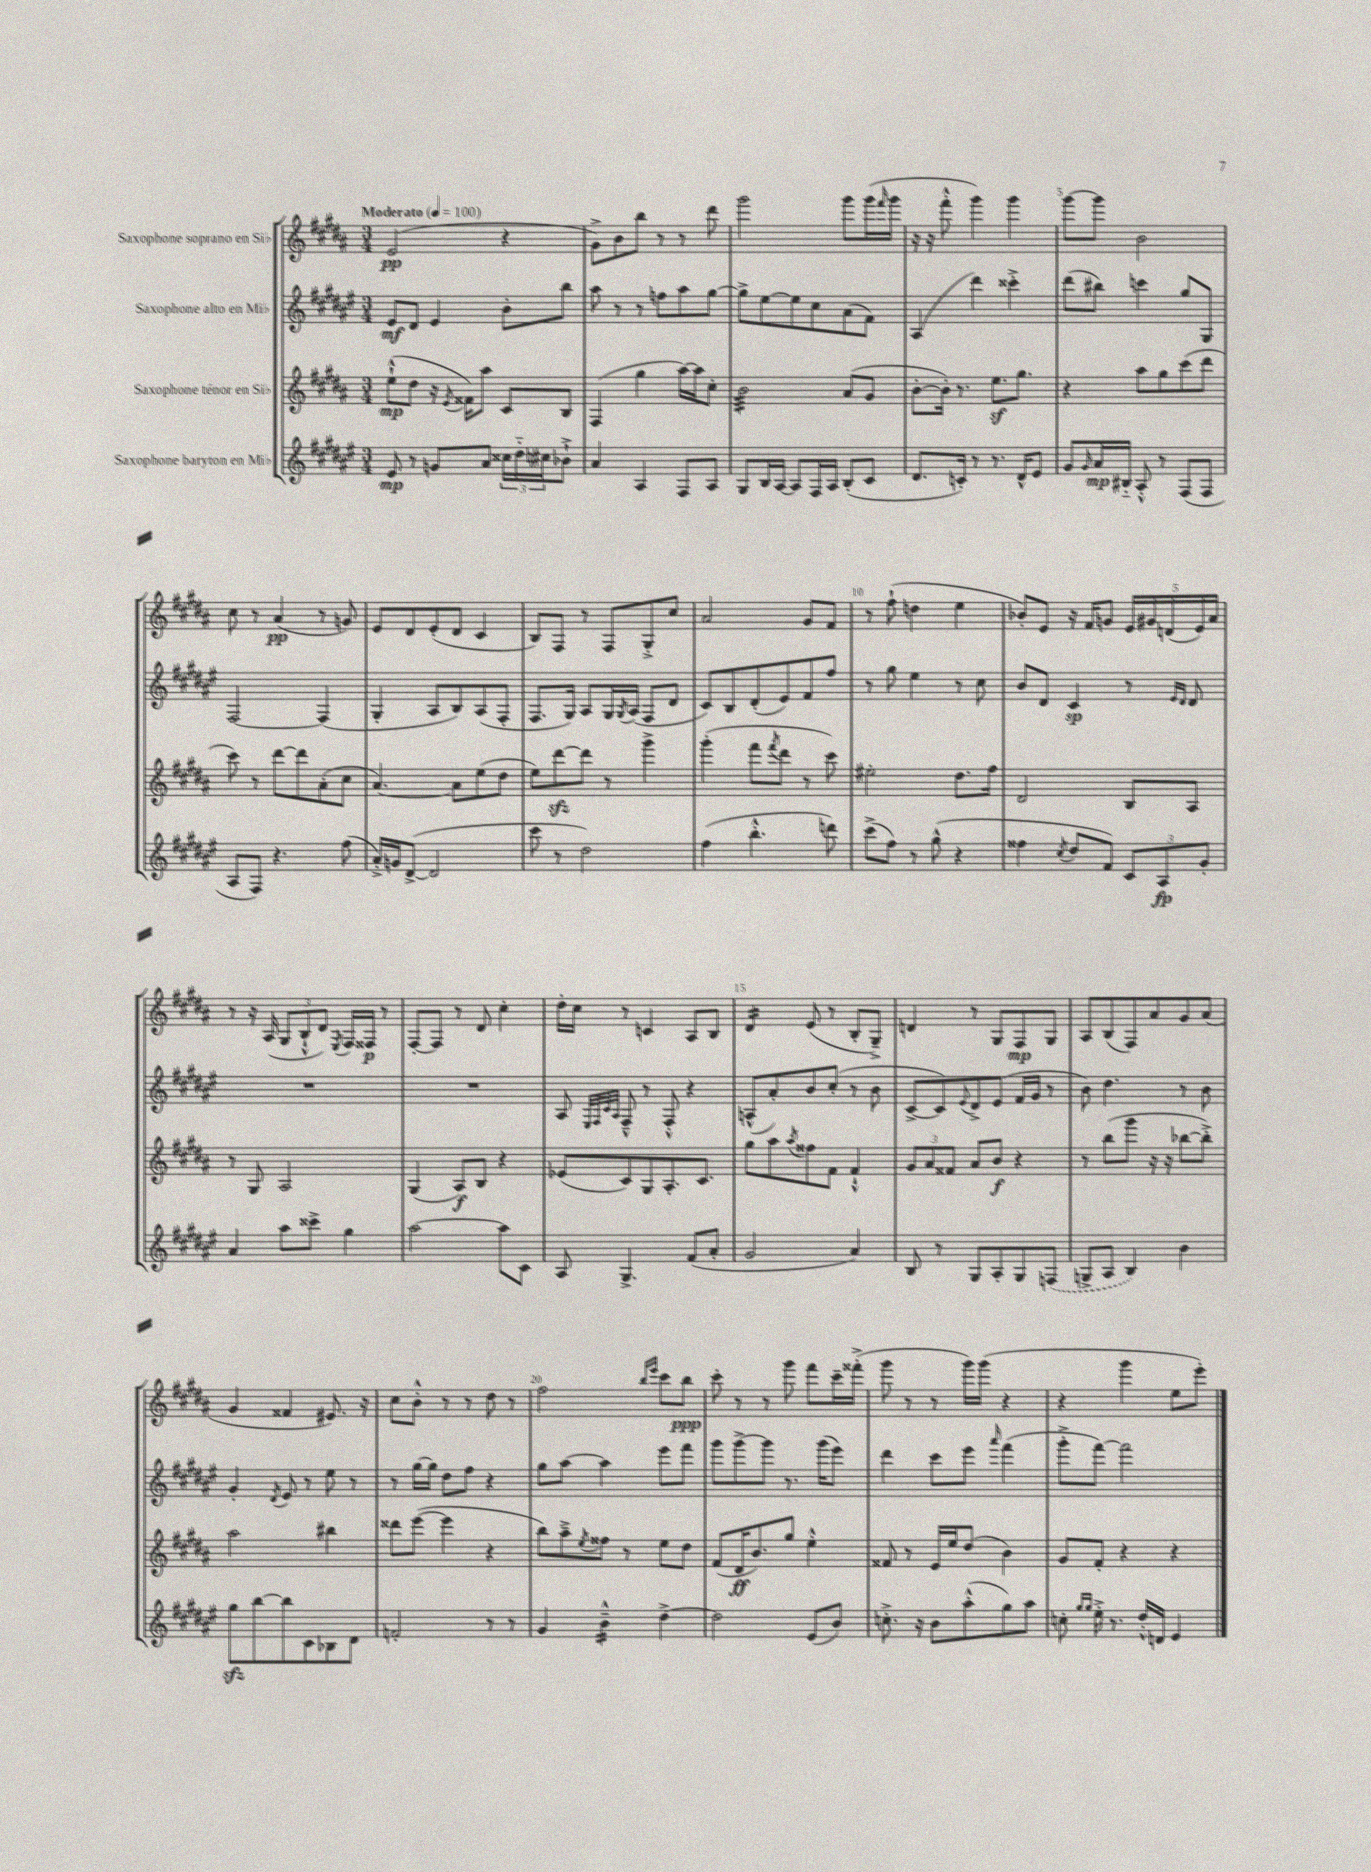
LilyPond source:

<<
\new StaffGroup <<
\new Staff = "s0" \with { instrumentName = "Saxophone soprano en Sib" } {
    \clef treble \key b \major \numericTimeSignature \time 3/4 \tempo "Moderato" 4 = 100
    e'2\pp( r4 |
    gis'8->) b'8 b''8 r8 r8 dis'''8 |
    gis'''2 gis'''8 gis'''16( \grace { fis'''16 } gis'''16 |
    r16 r16 fis'''8-.-^ gis'''4) gis'''4 |
    gis'''8~ gis'''8 b'2 |
    cis''8 r8 ais'4\pp( r8 g'8) |
    e'8 dis'8 e'8-.( dis'8 cis'4 |
    b8) fis8 r8 fis8 gis8-.-> cis''8 |
    ais'2 gis'8 fis'8 |
    r8 fis''8-!( d''4 e''4 |
    bes'8-.) e'8 r16 fis'16 g'8 \tuplet 5/4 { e'16 gis'16 d'16( e'16) ais'16 } |
    r8 r16 ais16( \tuplet 3/2 { gis8 b8-!-^ dis'8) } \acciaccatura { e8 } fis16 fisis16\p r8 |
    fis8~-. fis8 r8 dis'8 cis''4-. |
    dis''16-. cis''16 r8 c'4 ais8 b8 |
    dis'4:16 e'8( r8 b8-. gis8--->) |
    d'4 r8 gis8 fis8\mp gis8 |
    ais8 b8( fis8) ais'8 gis'8 ais'8( |
    gis'4 fisis'4 eis'8.) r16 |
    cis''8 b'8-.-^ r8 r8 dis''8 r8 |
    fis''2 \grace { b''16 e'''16 } cis'''8 b''8\ppp |
    cis'''8-. r8 r8 gis'''8 fis'''8 cis'''16-- fisis'''16-.->( |
    gis'''8 r8 r8 gis'''16) gis'''16( r4 |
    r4 gis'''4 e''8 e'''8-.) \bar "|." |
}
\new Staff = "s1" \with { instrumentName = "Saxophone alto en Mib" } {
    \clef treble \key fis \major \numericTimeSignature \time 3/4
    eis'8\mf dis'8 eis'4 b'8-. b''8 |
    ais''8 r8 r8 f''8 ais''8 gis''8~ |
    gis''8-> eis''8~ eis''8 cis''8 ais'8( fis'8) |
    ais4( dis'''4) cisis'''4-.-> |
    dis'''8( bis''8) c'''4 gis''8 gis8 |
    fis2~ fis4( |
    gis4-. ais8 b8) ais8( fis8-. |
    fis8. gis16) ais8 gis16 \acciaccatura { gis8 } ais16( fis8 dis'8 |
    cis'8) b8 dis'8-.( eis'8) fis'8 fis''8 |
    r8 gis''8 eis''4 r8 cis''8 |
    b'8 dis'8 cis'4\sp r8 \grace { eis'16 dis'16 } dis'8 |
    R2. |
    R2. |
    ais8 \grace { eis32 fis32 cis'32 ais32 } fis8---^ r8 fis8-.-^ r4 |
    a8-^( ais'8-.) b'8 cis''8-.( r8 b'8 |
    cis'8~-> cis'8) \appoggiatura { eis'8 } dis'8-> eis'8( fis'16 gis'16 r8 |
    b'8) dis''4. r8 b'8 |
    gis'4-. \acciaccatura { dis'8 } eis'8 r8 eis''8 r8 |
    r8 gis''16~ gis''16 dis''8 fis''8 r4 |
    gis''8 ais''8~ ais''4 eis'''8 fis'''8 |
    gis'''8 gis'''8~-> gis'''8 r8. gis'''16( eis'''8) |
    dis'''4 cis'''8 eis'''8 \grace { ais'''16 } fis'''4( |
    gis'''8-.-> fis'''8~) fis'''2 \bar "|." |
}
\new Staff = "s2" \with { instrumentName = "Saxophone ténor en Sib" } {
    \clef treble \key b \major \numericTimeSignature \time 3/4
    e''8-!-^\mp( dis''8 r16 \acciaccatura { e'8 } fisis'16) ais''8 cis'8 b8 |
    fis4( gis''4 ais''16~) ais''16 cis''8-. |
    b'2:32 ais'8( gis'8 |
    b'8~-. b'16-.) r8. e''8.\sf gis''8. |
    r4 ais''8 gis''8 cis'''8( dis'''8 |
    cis'''8) r8 dis'''8~ dis'''8 ais'8-.( cis''8 |
    ais'4.~) ais'8 e''8( dis''8 |
    e''8) dis'''8~\sfz dis'''8 r8 gis'''4-> |
    gis'''4-.( fis'''8 \acciaccatura { fis'''8 } dis'''8 r8 cis'''8) |
    eis''2-. dis''8. fis''16 |
    dis'2 b8 ais8 |
    r8 gis8 ais2 |
    gis4( ais8\f) b8 r4 |
    ees'8( cis'8) gis8 ais8.-. cis'8. |
    gis''8 ais''8 \acciaccatura { ais''8 } fisis''8 fis'8 fis'4-!-^ |
    \tuplet 3/2 { gis'8 ais'8 fisis'8 } ais'8 b'8\f r4 |
    r8 b''8( gis'''8 r16 r16 bes''8~ bes''8-.->) |
    ais''2 bis''4 |
    disis'''8 e'''8~( e'''4 r4 |
    b''8) ais''8---> \acciaccatura { e''8 } fisis''8 r8 e''8 dis''8 |
    fis'8( dis'16\ff b'8.) gis''8 e''4-.-^ |
    fisis'8 r8 e'16 e''16 dis''8( b'4) |
    gis'8 fis'8-. r4 r4 \bar "|." |
}
\new Staff = "s3" \with { instrumentName = "Saxophone baryton en Mib" } {
    \clef treble \key fis \major \numericTimeSignature \time 3/4
    eis'8\mp r8 g'8 ais'8 \tuplet 3/2 { cisis''16 dis''16-_ cis''16 } bes'8-!-> |
    ais'4 ais4 fis8 ais8 |
    gis8 b16 ais16~ ais8 fis16 ais16 b8-.( cis'8 |
    dis'8. c'16-.) r8 r8. dis'16-^ eis'8 |
    gis'8 \grace { gis'16 } ais'16\mp bis16-_ ais8-.-^ r8 fis8( fis8 |
    ais8 fis8) r4. fis''8( |
    ais'16-.->) g'16 dis'8~->( dis'2 |
    cis'''8 r8 dis''2) |
    fis''4( b''4.-.-^ d'''8) |
    cis'''8->( fis''8) r8 gis''8-^( r4 |
    fisis''4 \acciaccatura { cis''8 } dis''8 fis'8) \tuplet 3/2 { cis'8 ais8\fp gis'8-. } |
    ais'4 ais''8 cisis'''8-> gis''4 |
    ais''2~ ais''8 cis'8 |
    ais8 gis4.-> fis'8( ais'8-. |
    gis'2 ais'4) |
    b8 r8 gis8 ais8-. gis8 \once \slurDashed f8( |
    g8-> ais8 b4) b'4 |
    gis''8\sfz b''8~ b''8 cis'8 bes8 dis'8 |
    f'2-. r8 r8 |
    gis'4 b'4:16---^ dis''4~-> |
    dis''2 eis'8( b'8) |
    c''8.-.-> r16 b'8 ais''8-.-^( gis''8) ais''8 |
    c''8-. \grace { gis''16 gis''16 } eis''16-.-> r8. dis''16-.-^ d'16 eis'4 \bar "|." |
}
>>
>>
\layout { \context { \Score \override BarNumber.break-visibility = ##(#f #t #t) barNumberVisibility = #(every-nth-bar-number-visible 5) } }
